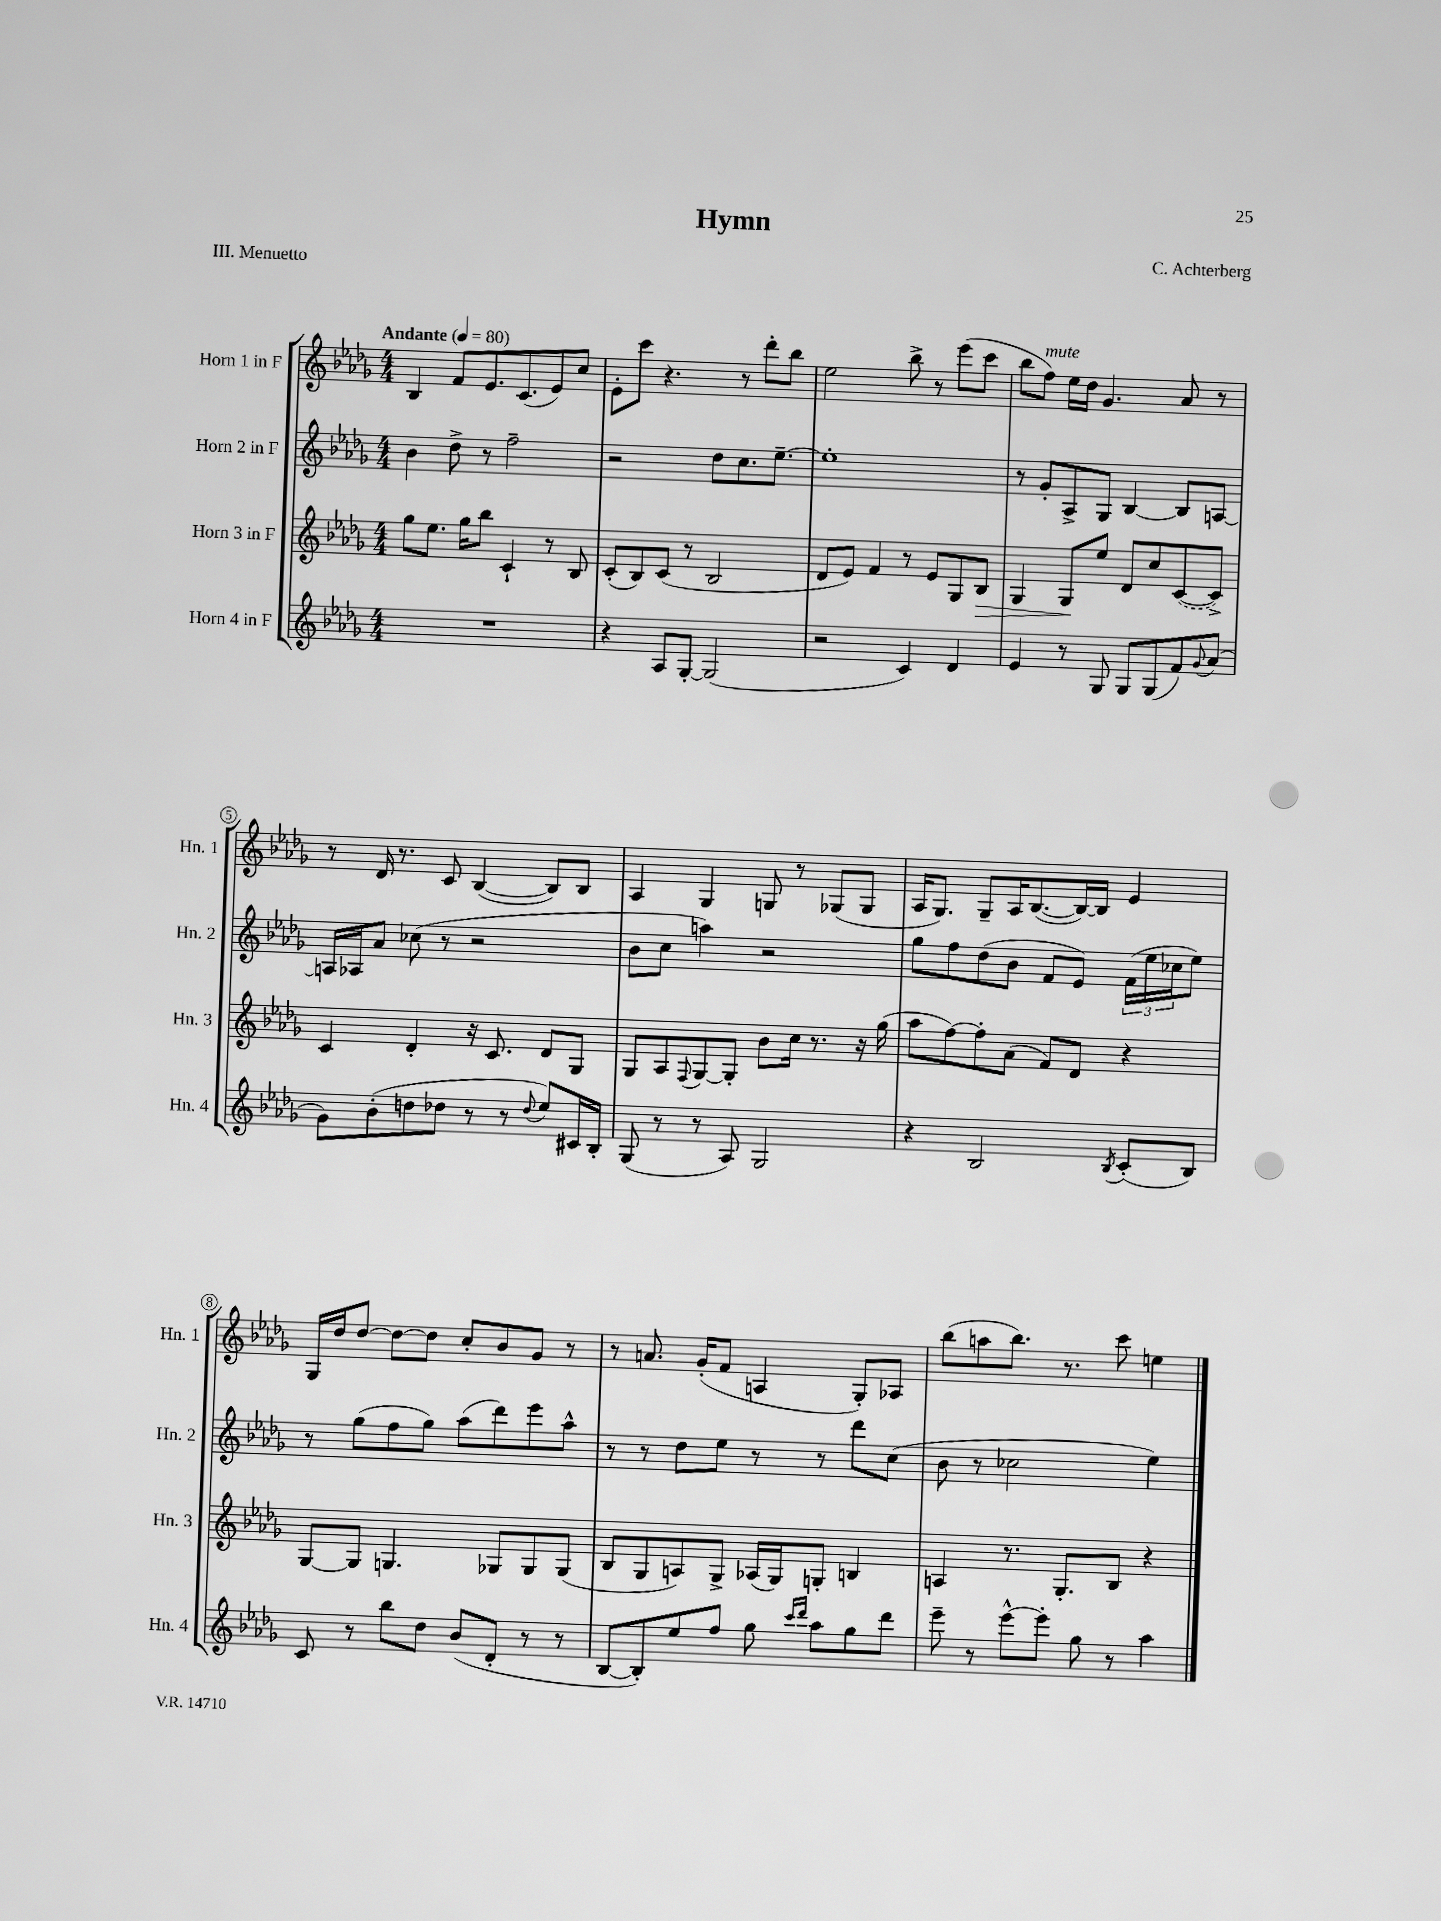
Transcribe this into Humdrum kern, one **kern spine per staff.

**kern	**kern	**kern	**kern
*staff4	*staff3	*staff2	*staff1
*clefG2	*clefG2	*clefG2	*clefG2
*k[b-e-a-d-g-]	*k[b-e-a-d-g-]	*k[b-e-a-d-g-]	*k[b-e-a-d-g-]
*M4/4	*M4/4	*M4/4	*M4/4
*MM80	*MM80	*MM80	*MM80
1r	8gg-\L	4b-\	4B-/
.	8.ee-\J	.	.
.	.	8dd-^\	8f/L
.	16gg-\LK	.	.
.	8bb-\J	8r	8.e-/
.	4c`/	2ff~\	.
.	.	.	(8.c/
.	8r	.	8e-/)
.	8B-/	.	8cc/J
=	=	=	=
4r	(8c'/L	2r	8e-'\L
.	8B-/)	.	8ccc\J
8A-/L	(8c/J	.	4.r
[8G-'/J	8r	.	.
(2G-/]	2B-/	8dd-\L	.
.	.	8.cc\	8r
.	.	.	8ddd-'\L
.	.	[8.ee-~\J	.
.	.	.	8bb-\J
=	=	=	=
2r	8d-/L	1ee-']	2ee-\
.	8e-/J)	.	.
.	4f/	.	.
4c/)	8r	.	8bb-^\
.	8e-/L	.	8r
4d-/	8G-/	.	(8eee-\L
.	8B-/J	.	8ccc\J
=	=	=	=
4e-/	4G-/	8r	8bb-\L
.	.	8g-'/L	8ff\J)
8r	8G-/L	8A-^/	16ee-\LL
.	.	.	16dd-\JJ
8G-/	8ee-/J	8G-/J	4.g-/
8G-/L	8d-/L	[4B-/	.
(8G-/	8cc/	.	.
8f/)	([8c/	8B-/]L	8a-/
8qqg-/	.	.	.
(8a-/J	8c^/]J)	[8A/J	8r
=	=	=	=
8g-\L)	4c/	16A/]LL	8r
.	.	16A-/J	.
(8b-'\	.	8a-/J	16d-/
.	.	.	8.r
8dd\	4d-'/	(8cc-\	.
8dd-\J	.	8r	8c/
8r	16r	2r	([4B-/
.	8.c/	.	.
8r	.	.	.
8qqdd-/	.	.	.
8ee-/L)	8d-/L	.	8B-/]L)
16c#/L	8G-/J	.	8B-/J
16B-'/JJ	.	.	.
=	=	=	=
(8G-/	8G-/L	8b-\L	4A-/
8r	8A-/	8cc\J	.
.	8qqF/	.	.
8r	[8G-/	4aa\)	4G-/
8A-/)	8G-'/]J	.	.
2G-/	8b-\L	2r	8G/
.	16cc\Jk	.	8r
.	8.r	.	.
.	.	.	(8G-/L
.	16r	.	8G-/J
.	(16gg-\	.	.
=	=	=	=
4r	8aa-\L	8gg-\L	16A-/LK
.	.	.	8.G-/J)
.	[8ff\)	8ff\	.
2B-/	8ff'\]	(8dd-\	8G-~/L
.	(8a-\J	8b-\J	16A-/K
.	.	.	([8.B-/
.	8f/L)	8f/L	.
.	8d-/J	8e-/J)	16B-/_L)
.	.	.	16B-/]JJ
8qB-/	.	.	.
(8c'/L	4r	(24f\LL	4e-/
.	.	24ee-\	.
.	.	24cc-\J	.
8B-/J)	.	8ee-\J)	.
=	=	=	=
8c/	[8G-/L	8r	16G-/LL
.	.	.	16dd-/J
8r	8G-/]J	(8gg-\L	[8dd-/J
8bb-\L	4.G/	8ff\	8dd-\_L
8dd-\J	.	8gg-\J)	8dd-\]J
(8b-/L	.	(8aa-\L	8cc'/L
8d-'/J	8G-/L	8ddd-\)	8b-/
8r	8G-/	8eee-\	8g-/J
8r	(8G-/J	8aa-^^\J	8r
=	=	=	=
[8B-/L	8B-/L	8r	8r
8B-'/])	8G-/	8r	8.a/
8ee-/	8A/)	8dd-\L	.
.	.	.	(16g-'/LK
8ff/J	8G-^/J	8ee-\J	8f/J
8gg-\	(16A-/LL	8r	4A/
.	16G-/J)	.	.
16qqccc/LL	.	.	.
16qqddd-/JJ	.	.	.
8aa-\L	8G'/J	8r	.
8gg-\	4B/	8ddd-\L	8G-'/L)
8ddd-\J	.	(8cc\J	8A-/J
=	=	=	=
8eee-~\	4A/	8b-\	(8bb-\L
8r	.	8r	8aa\
[8eee-^^\L	8.r	2cc-\	8.bb-\J)
8eee-'\]J	.	.	.
.	8.G-'/L	.	8.r
8gg-\	.	.	.
8r	8B-/J	.	8ccc\
4aa-\	4r	4ee-\)	4ee\
==	==	==	==
*-	*-	*-	*-
